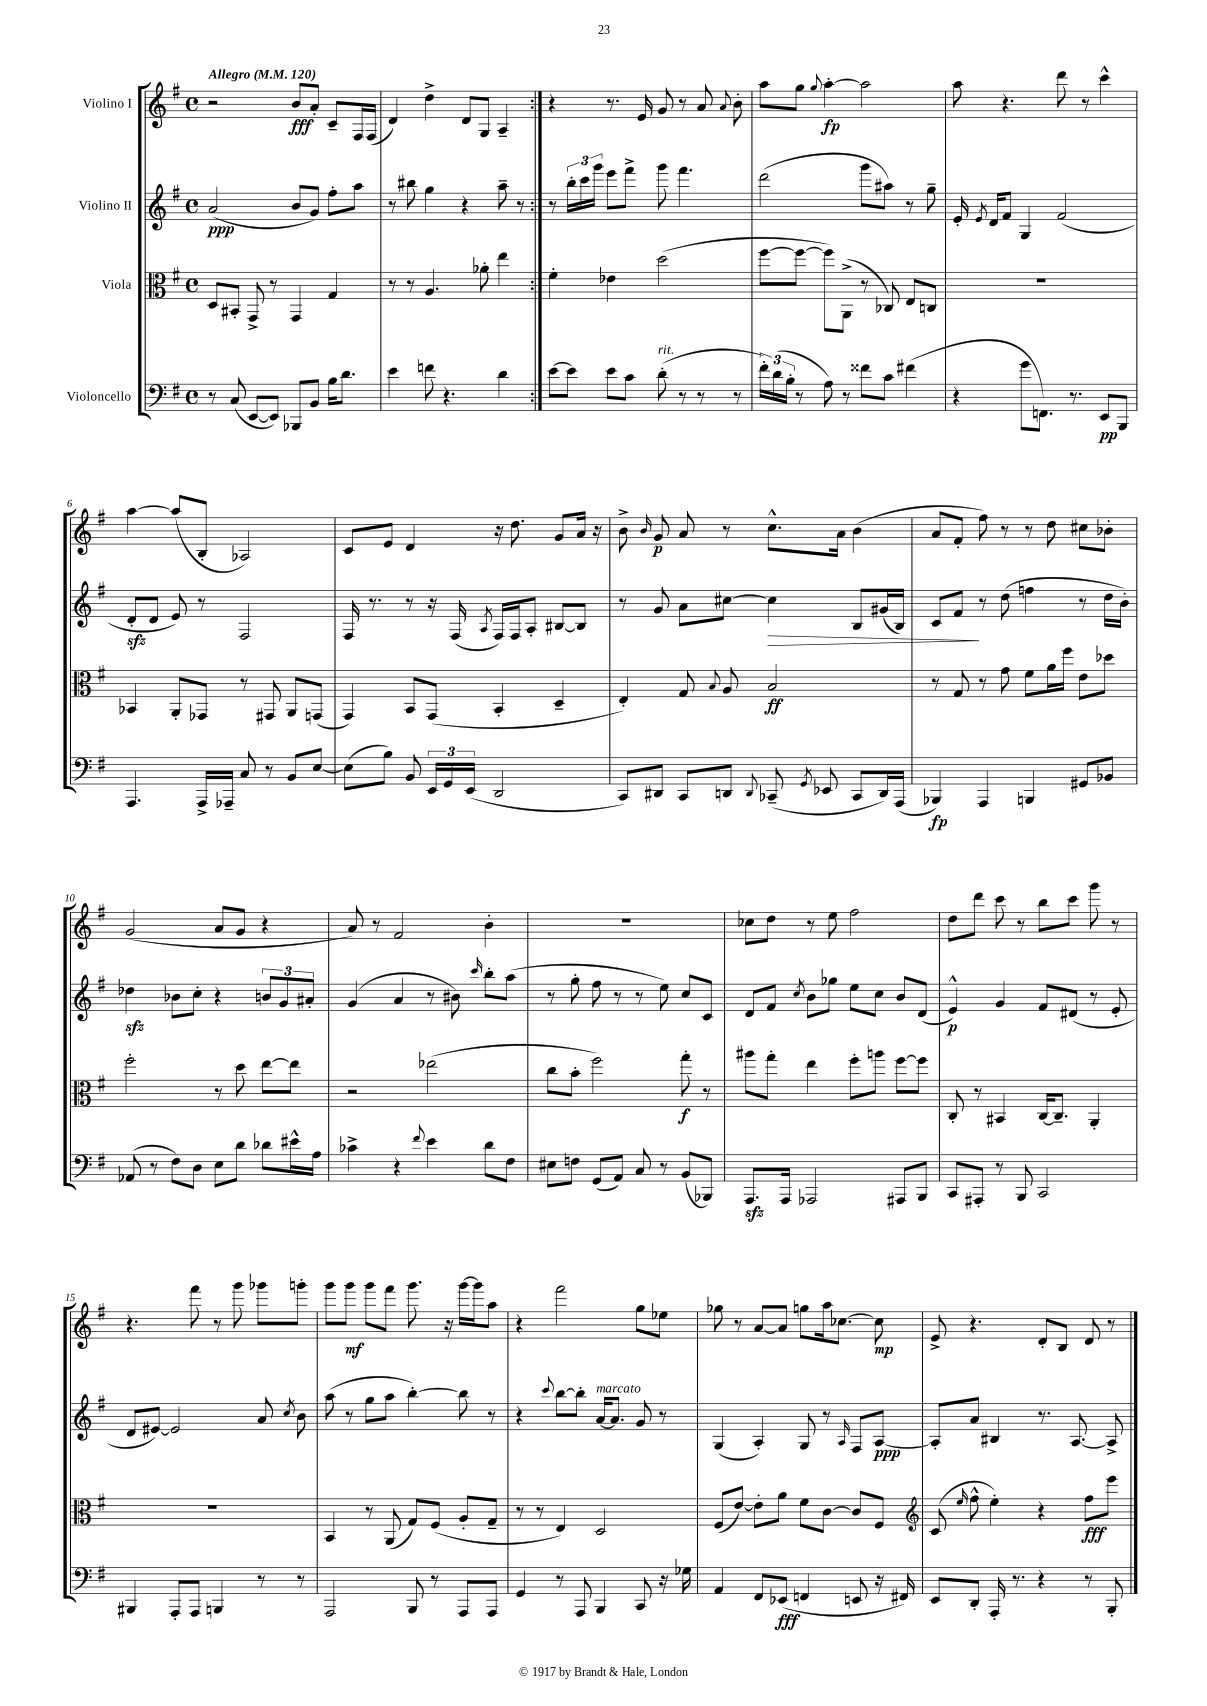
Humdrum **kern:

**kern	**dynam	**kern	**dynam	**kern	**dynam	**kern	**dynam
*part4	*part4	*part3	*part3	*part2	*part2	*part1	*part1
*staff4	*staff4	*staff3	*staff3	*staff2	*staff2	*staff1	*staff1
*I"Violoncello	*	*I"Viola	*	*I"Violino II	*	*I"Violino I	*
*clefF4	*	*clefC3	*	*clefG2	*	*clefG2	*
*k[f#]	*	*k[f#]	*	*k[f#]	*	*k[f#]	*
*M4/4	*	*M4/4	*	*M4/4	*	*M4/4	*
*met(c)	*	*met(c)	*	*met(c)	*	*met(c)	*
*MM120	*	*MM120	*	*MM120	*	*MM120	*
=1	=1	=1	=1	=1	=1	=1	=1
!	!	!	!	!	!	!LO:TX:a:B:t=Allegro	!
8r	.	8D/L	.	(2a/	ppp	2r	.
(8C/	.	8BB#X'/J	.	.	.	.	.
[8EE/L	.	8GG^/	.	.	.	.	.
8EE/J])	.	8r	.	.	.	.	.
8BBB-X/L	.	4GG/	.	8b/L	.	8b/L	fff
8BB/J	.	.	.	8g/J)	.	8a'/J	.
16B\KL	.	4G/	.	8ff#'\L	.	8c~/L	.
8.d\J	.	.	.	.	.	.	.
.	.	.	.	8aa\J	.	16F#/L	.
.	.	.	.	.	.	(16F#/JJ	.
=2	=2	=2	=2	=2	=2	=2	=2
4e\	.	8r	.	8r	.	4d/)	.
.	.	8r	.	8bb#X\	.	.	.
8fn\	.	4.A/	.	4gg\	.	4dd^\	.
4.r	.	.	.	.	.	.	.
.	.	.	.	4r	.	8d/L	.
.	.	8a-X'\	.	.	.	8G/J	.
4d\	.	4ee\	.	8aa~\	.	4A~/	.
.	.	.	.	8r	.	.	.
=3:|!	=3:|!	=3:|!	=3:|!	=3:|!	=3:|!	=3:|!	=3:|!
[8e\L	.	4f#'\	.	8r	.	4r	.
8e\J]	.	.	.	24bb'\LL	.	.	.
.	.	.	.	24ccc\	.	.	.
.	.	.	.	24ggg\JJ	.	.	.
8e\L	.	4e-X\	.	8eee\L	.	8.r	.
8c\J	.	.	.	8fff#^\J	.	.	.
.	.	.	.	.	.	16e/	.
!LO:TX:a:i:t=rit.	!	!	!	!	!	!	!
(8d'\	.	(2dd\	.	8ggg\	.	8g/	.
8r	.	.	.	4.fff#\	.	8r	.
8r	.	.	.	.	.	8a/	.
.	.	.	.	.	.	8qqa/	.
8r	.	.	.	.	.	8b'\	.
=4	=4	=4	=4	=4	=4	=4	=4
24f#'\LL)	.	[8ff#\L	.	(2ddd\	.	8aa\L	.
(24d\	.	.	.	.	.	.	.
24B'\JJ	.	.	.	.	.	.	.
8r	.	8ff#\J_	.	.	.	8gg\J	.
.	.	.	.	.	.	8qqgg/	.
8A\)	.	8ff#\L])	.	.	.	[4aa'\	fp
8r	.	(8AA^\J	.	.	.	.	.
8f##X\L	.	8r	.	8ggg\L	.	2aa\]	.
8c\J	.	8C-X/)	.	8aa#X\J)	.	.	.
(4f#X\	.	8E/L	.	8r	.	.	.
.	.	8Cn/J	.	8gg~\	.	.	.
=5	=5	=5	=5	=5	=5	=5	=5
4r	.	1r	.	16e'/	.	8aa\	.
.	.	.	.	8qe/	.	.	.
.	.	.	.	16d/KL	.	.	.
.	.	.	.	8f#/J	.	4.r	.
8g\L	.	.	.	4G/	.	.	.
8.FFn\J)	.	.	.	.	.	.	.
.	.	.	.	(2f#/	.	8ddd\	.
8.r	.	.	.	.	.	.	.
.	.	.	.	.	.	8r	.
8EE/L	pp	.	.	.	.	4ccc^^\	.
8BBB/J	.	.	.	.	.	.	.
!!LO:LB:g=z
=6	=6	=6	=6	=6	=6	=6	=6
4.AAA/	.	4BB-X/	.	8dzz'/L	.	[4aa\	.
.	.	.	.	8d/J	.	.	.
.	.	8AA'/L	.	8e/)	.	(8aa/L]	.
16AAA^/LL	.	8GG-X/J	.	8r	.	8B'/J	.
16AAA-X~/JJ	.	.	.	.	.	.	.
8C/	.	8r	.	2F#/	.	2A-X/)	.
8r	.	8GG#X/	.	.	.	.	.
8BB/L	.	8AA/L	.	.	.	.	.
[8E/J	.	(8GGn/J	.	.	.	.	.
=7	=7	=7	=7	=7	=7	=7	=7
(8E\L]	.	4GG/)	.	16F#/	.	8c/L	.
.	.	.	.	8.r	.	.	.
8B\J)	.	.	.	.	.	8e/J	.
8BB/	.	8BB/L	.	8r	.	4d/	.
24EE/LL	.	(8GG/J	.	16r	.	.	.
24GG/	.	.	.	.	.	.	.
.	.	.	.	(16F#/	.	.	.
(24EE/JJ	.	.	.	.	.	.	.
.	.	.	.	8qA/	.	.	.
2DD/	.	4BB'/	.	16F#/LL)	.	16r	.
.	.	.	.	16F#/J	.	8.dd\	.
.	.	.	.	8A'/J	.	.	.
.	.	4D~/	.	[8B#X/L	.	8g/L	.
.	.	.	.	8B#/J]	.	16a/Jk	.
.	.	.	.	.	.	16r	.
=8	=8	=8	=8	=8	=8	=8	=8
8CC/L)	.	4E'/)	.	8r	.	8b^\	.
.	.	.	.	.	.	16qqb/	.
8DD#X/J	.	.	.	8g/	.	8g/	p
8CC/L	.	8G/	.	8a\L	.	8a/	.
.	.	8qqB/	.	.	.	.	.
8DDn/J	.	8A/	.	[8cc#X\J	.	8r	.
8qqDD/	.	.	.	.	.	.	.
!	!	!	!	!	!LO:HP:b	!	!
(8CC-X~/	.	2B/	ff	4cc#\]	>	8.cc^^\L	.
8qGG/	.	.	.	.	.	.	.
8EE-X/	.	.	.	.	.	.	.
.	.	.	.	.	.	16a\Jk	.
8CC-/L	.	.	.	8B/L	.	(4b\	.
16DD/L)	.	.	.	(16g#X/L	.	.	.
(16AAA/JJ	.	.	.	16B/JJ)	.	.	.
=9	=9	=9	=9	=9	=9	=9	=9
4BBB-X/)	fp	8r	.	8c/L	.	8a/L	.
.	.	8G/	.	8f#/J	.	8f#'/J	.
4AAA/	.	8r	.	8r	]	8ff#\)	.
.	.	8g\	.	(8dd\	.	8r	.
4BBBn/	.	8f#\L	.	4ffn\	.	8r	.
.	.	16a\L	.	.	.	8dd\	.
.	.	16ff#\JJ	.	.	.	.	.
8GG#X/L	.	8e\L	.	8r	.	8cc#X\L	.
8BB-X/J	.	8dd-X\J	.	16dd\LL	.	8b-X'\J	.
.	.	.	.	16b'\JJ)	.	.	.
!!LO:LB:g=z
=10	=10	=10	=10	=10	=10	=10	=10
(8AA-X/	.	2ff#'\	.	4dd-Xzz\	.	(2g/	.
8r	.	.	.	.	.	.	.
8F#\L)	.	.	.	8b-X\L	.	.	.
8D\J	.	.	.	8cc'\J	.	.	.
8E\L	.	8r	.	4r	.	8a/L	.
8d\J	.	8dd\	.	.	.	8g/J	.
8d-X\L	.	[8ee\L	.	12bn/L	.	4r	.
.	.	.	.	12g/	.	.	.
16e#X^^\L	.	8ee\J]	.	.	.	.	.
.	.	.	.	12a#X'/J	.	.	.
16A\JJ	.	.	.	.	.	.	.
=11	=11	=11	=11	=11	=11	=11	=11
4c-X^\	.	2r	.	(4g/	.	8a/)	.
.	.	.	.	.	.	8r	.
4r	.	.	.	4a/	.	2f#/	.
8qqf#/	.	.	.	.	.	.	.
4e\	.	(2ee-X\	.	8r	.	.	.
.	.	.	.	8b#X\)	.	.	.
.	.	.	.	16qqccc/	.	.	.
8d\L	.	.	.	8bb'\L	.	4b'\	.
8F#\J	.	.	.	(8aa\J	.	.	.
=12	=12	=12	=12	=12	=12	=12	=12
8E#X\L	.	8cc\L	.	8r	.	1r	.
8Fn\J	.	8b'\J	.	8gg'\	.	.	.
(8GG/L	.	2ff#\)	.	8ff#\	.	.	.
8AA/J)	.	.	.	8r	.	.	.
8C/	.	.	.	8r	.	.	.
8r	.	.	.	8ee\)	.	.	.
(8BB/L	.	8gg'\	f	8cc/L	.	.	.
8BBB-X/J)	.	8r	.	8c/J	.	.	.
=13	=13	=13	=13	=13	=13	=13	=13
8.AAAzz/L	.	8aa#X\L	.	8d/L	.	8cc-X\L	.
.	.	8gg'\J	.	8f#/J	.	8dd\J	.
16AAA/Jk	.	.	.	.	.	.	.
.	.	.	.	8qcc/	.	.	.
2AAA-X/	.	4ee\	.	8b\L	.	8r	.
.	.	.	.	8gg-X\J	.	8ee\	.
.	.	8ff#'\L	.	8ee\L	.	2ff#\	.
.	.	8aan\J	.	8cc\J	.	.	.
8AAA#X/L	.	[8ff#\L	.	8b/L	.	.	.
8BBB/J	.	8ff#\J]	.	(8d/J	.	.	.
=14	=14	=14	=14	=14	=14	=14	=14
8CC/L	.	8C'/	.	4e^^/)	p	8dd\L	.
8AAA#X'/J	.	8r	.	.	.	8ddd\J	.
8r	.	4BB#X/	.	4g/	.	8ccc\	.
8BBB/	.	.	.	.	.	8r	.
2CC/	.	[16C/KL	.	8f#/L	.	8bb\L	.
.	.	8.C~/J]	.	.	.	.	.
.	.	.	.	(8d#X/J	.	8ccc\J	.
.	.	4AA'/	.	8r	.	8ggg\	.
.	.	.	.	8e'/	.	8r	.
!!LO:LB:g=z
=15	=15	=15	=15	=15	=15	=15	=15
4BBB#X/	.	1r	.	8d/L	.	4.r	.
.	.	.	.	[8e#X/J)	.	.	.
8AAA'/L	.	.	.	2e#/]	.	.	.
8AAA/J	.	.	.	.	.	8fff#\	.
4BBBn/	.	.	.	.	.	8r	.
.	.	.	.	.	.	8ggg\	.
8r	.	.	.	8a/	.	8ggg-X\L	.
.	.	.	.	8qcc/	.	.	.
8r	.	.	.	8b\	.	8gggn'\J	.
=16	=16	=16	=16	=16	=16	=16	=16
2AAA/	.	4BB/	.	(8aa\	.	8ggg\L	.
.	.	.	.	8r	.	8ggg\J	mf
.	.	8r	.	8gg\L	.	8ggg\L	.
.	.	(8AA/	.	8aa\J	.	8fff#\J	.
8BBB/	.	8G/L)	.	[4bb'\)	.	8.ggg\	.
8r	.	(8F#/J	.	.	.	.	.
.	.	.	.	.	.	16r	.
8AAA/L	.	8A'/L	.	8bb\]	.	[16ggg\LL	.
.	.	.	.	.	.	16ggg\J]	.
8AAA/J	.	8G~/J	.	8r	.	8aa\J	.
=17	=17	=17	=17	=17	=17	=17	=17
4GG/	.	8r	.	4r	.	4r	.
.	.	8r	.	.	.	.	.
.	.	.	.	8qqccc/	.	.	.
8r	.	4E/)	.	[8bb\L	.	2fff#\	.
8AAA/	.	.	.	8bb'\J]	.	.	.
!	!	!	!	!LO:TX:a:i:t=marcato	!	!	!
4BBB/	.	2D/	.	[16a/KL	.	.	.
.	.	.	.	8.a/J]	.	.	.
8CC/	.	.	.	8g/	.	8gg\L	.
16r	.	.	.	8r	.	8ee-X\J	.
16G-X\	.	.	.	.	.	.	.
=18	=18	=18	=18	=18	=18	=18	=18
4AA/	.	(8F#/L	.	(4G/	.	8gg-X\	.
.	.	[8e/J)	.	.	.	8r	.
8FF#/L	.	8e'\L]	.	4A'/)	.	[8a/L	.
(8EE-X/J	fff	8a\J	.	.	.	8a/J]	.
4FFn/	.	8f#\L	.	8G/	.	8ggn\L	.
.	.	[8c\J	.	8r	.	16aa\k	.
.	.	.	.	.	.	[8.cc-X\J	.
.	.	.	.	16qqA/	.	.	.
8EEn/	.	8c/L]	.	8F#/L	.	.	.
16r	.	8F#/J	.	[8A/J	ppp	8cc-\]	mp
16FF#X/)	.	.	.	.	.	.	.
=19	=19	=19	=19	=19	=19	=19	=19
*	*	*clefG2	*	*	*	*	*
8EE/L	.	(8c/	.	8A'/L]	.	8e^/	.
.	.	16qqee/	.	.	.	.	.
8DD'/J	.	8ff#^^\	.	8a/J	.	4.r	.
16AAA'/	.	4ee'\)	.	4B#X/	.	.	.
8.r	.	.	.	.	.	.	.
4r	.	4r	.	8.r	.	8d'/L	.
.	.	.	.	.	.	8B/J	.
.	.	.	.	[8.A/	.	.	.
8r	.	8ff#\L	fff	.	.	8d/	.
8BBB'/	.	8eee\J	.	8A^/]	.	8r	.
==	==	==	==	==	==	==	==
*-	*-	*-	*-	*-	*-	*-	*-
